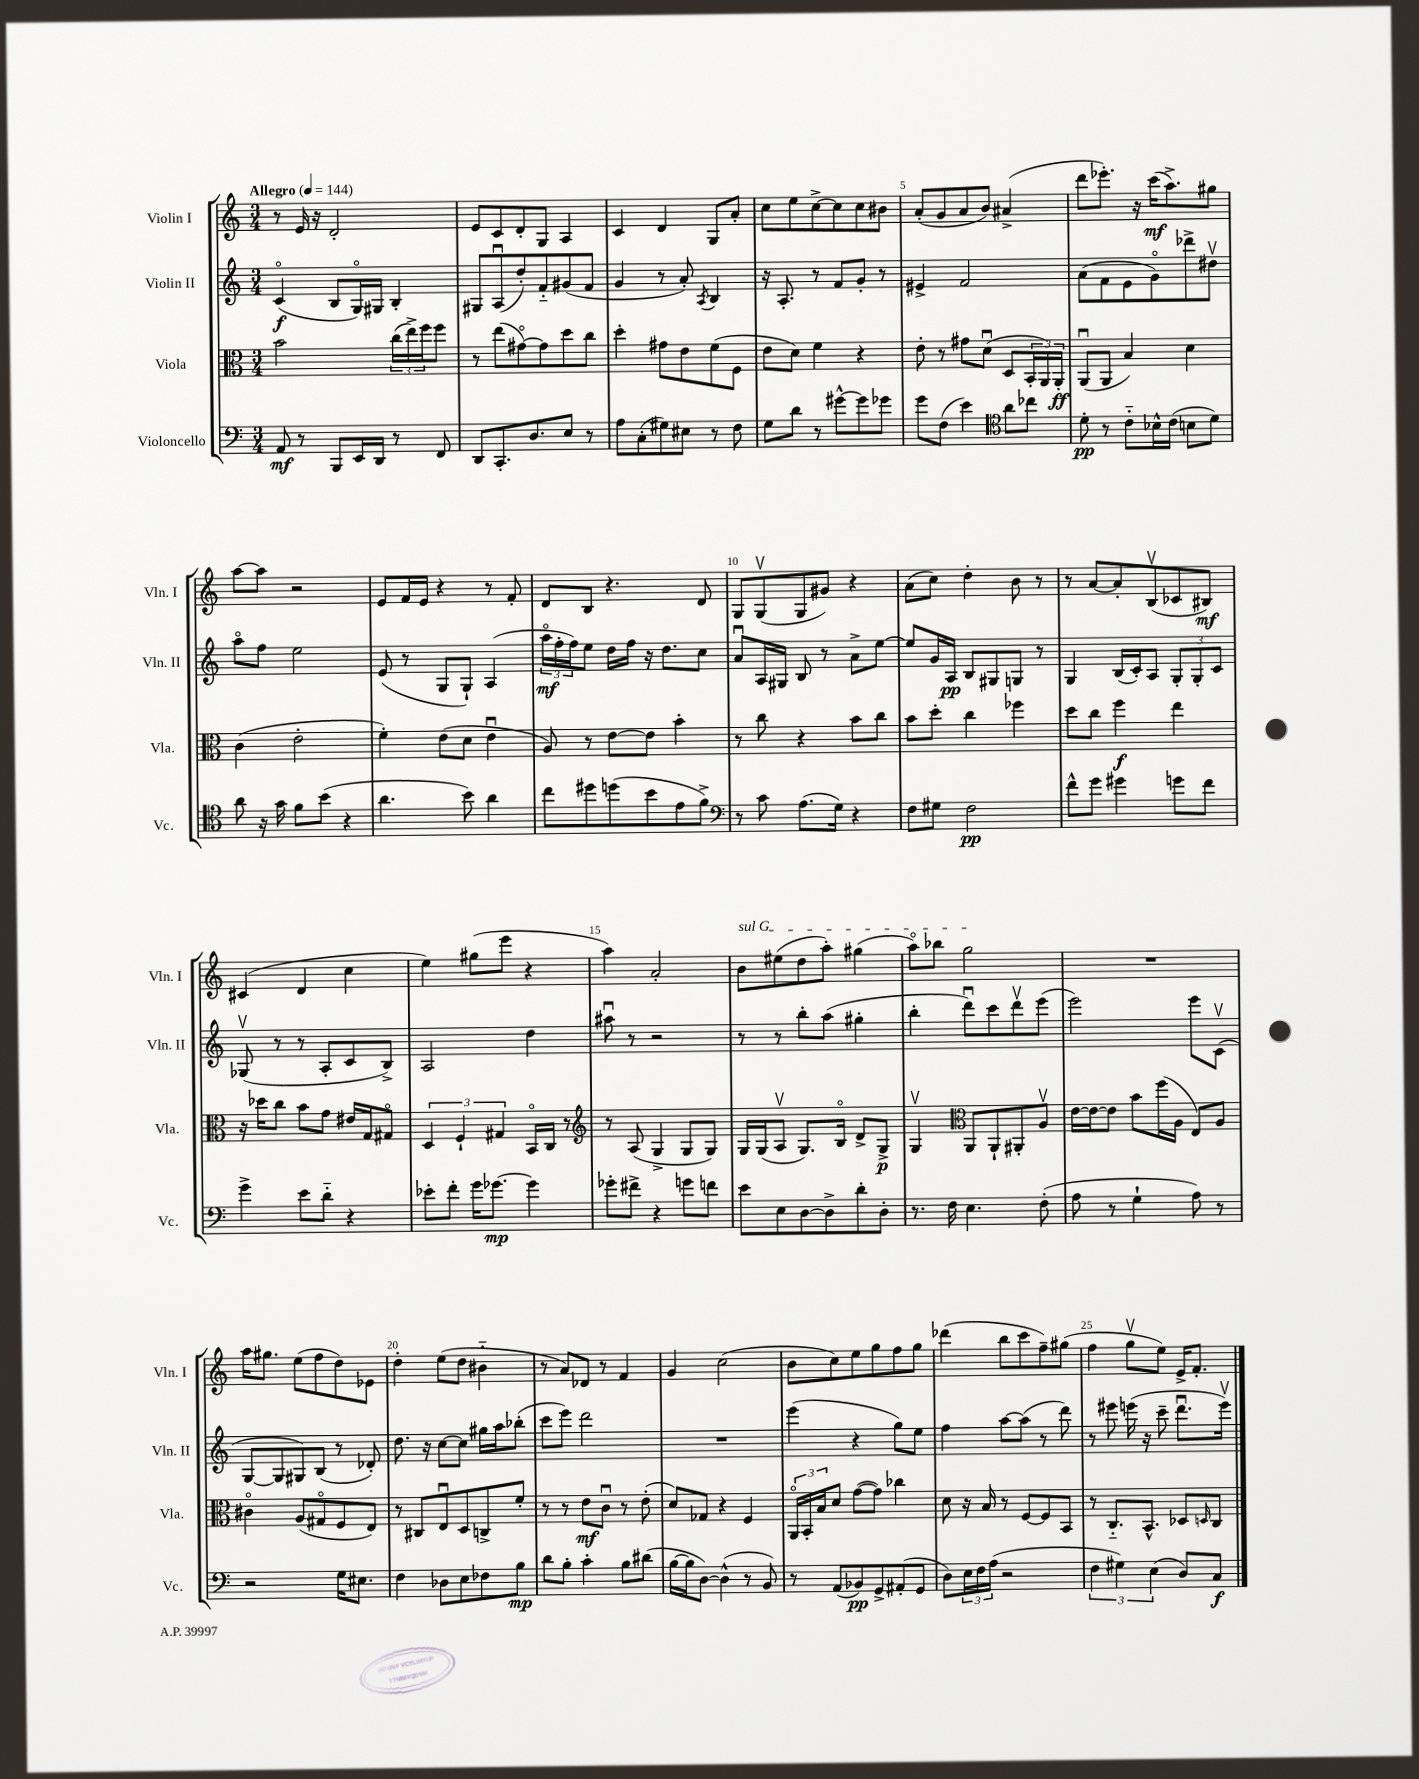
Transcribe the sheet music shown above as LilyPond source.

<<
\new StaffGroup <<
\new Staff = "s0" \with { instrumentName = "Violin I" shortInstrumentName = "Vln. I" } {
    \clef treble \key c \major \numericTimeSignature \time 3/4 \tempo "Allegro" 4 = 144
    r8 e'16 r16 d'2-. |
    e'8 c'8 d'8-. g8 a4 |
    c'4 d'4 g8 a'8-. |
    c''8 e''8 c''8~-> c''8 c''8 bis'8 |
    a'8-.( g'8 a'8 b'8) ais'4->( |
    d'''8 ees'''8.-.) r16 c'''16\mf( a''8.->) gis''8 |
    a''8~ a''8 r2 |
    e'8 f'16 e'16 r4 r8 f'8-. |
    d'8 b8 r4. d'8 |
    g8 g8\upbow( g8 gis'8) r4 |
    a'8( c''8) d''4-. b'8 r8 |
    r8 a'8~ a'8-. b8\upbow( ces'8 bis8\mf) |
    cis'4( d'4 c''4 |
    e''4) gis''8( e'''8 r4 |
    a''4) a'2-. |
    \once \override TextSpanner.bound-details.left.text = \markup { \italic "sul G" } b'8\startTextSpan eis''8( d''8 a''8-.) gis''4( |
    a''8\flageolet) bes''8 g''2\stopTextSpan |
    R2. |
    a''16 gis''8. e''8( f''8 d''8) ees'8 |
    d''4-. e''8( d''8 bis'4-_ |
    r8 a'8) des'8 r8 f'4 |
    g'4 c''2( |
    b'8 c''8) e''8 g''8 f''8 g''8 |
    des'''4( b''8 c'''8 f''8--) gis''8( |
    f''4 g''8\upbow e''8) e'16-> f'8.-. \bar "|." |
}
\new Staff = "s1" \with { instrumentName = "Violin II" shortInstrumentName = "Vln. II" } {
    \clef treble \key c \major \numericTimeSignature \time 3/4
    c'4\flageolet\f( b8 g16\flageolet) gis16 b4-. |
    gis8 a8\downbow( d''8-.) f'8-_ gis'8( f'8 |
    g'4 r8 a'8-.) \acciaccatura { a8 } b4 |
    r16 a8.-. r8 f'8 g'8-. r8 |
    eis'4-> f'2 |
    a'8( f'8 e'8 g'8\flageolet) des'''8-> dis''8\upbow |
    a''8\flageolet f''8 e''2 |
    e'8( r8 g8 g8-!) a4( |
    \tuplet 3/2 { a''16\flageolet\mf f''16-. f''16) } e''8 d''16 f''16 r16 d''8. c''8 |
    a'8\downbow a16 gis16 b8 r8 a'8-> e''8~ |
    e''8 g'16 a16\pp b8 gis8 g8 r8 |
    g4 b16( c'16-.) a8 \tuplet 3/2 { g8-. g8-. c'8 } |
    ges8\upbow( r8 r8 a8-. c'8 b8->) |
    a2 d''4 |
    ais''8\downbow r8 r2 |
    r8 r8 b''8-. a''8( gis''4-. |
    b''4-. d'''8\downbow) c'''8 d'''8\upbow e'''8( |
    e'''2) e'''8 c'8\upbow( |
    g8~ g8 gis8) b8( r8 des'8-.) |
    d''8. r16 c''8~ c''8 gis''16 a''16 bes''8-.( |
    c'''8 e'''8) d'''2 |
    R2. |
    e'''4( r4 g''8) e''8 |
    f''4 a''8~ a''8( r8 d'''8) |
    r8 eis'''8 e'''16( r16 c'''8-- d'''8.\downbow e'''16\upbow) \bar "|." |
}
\new Staff = "s2" \with { instrumentName = "Viola" shortInstrumentName = "Vla." } {
    \clef alto \key c \major \numericTimeSignature \time 3/4
    b'2 \tuplet 3/2 { c''16( e''16->) f''16 } f''8 |
    r8 e''8( gis'8~\flageolet) gis'8 d''8 c''8 |
    d''4-. gis'8 e'8 f'8( f8 |
    e'8 d'8) f'4 r4 |
    e'8-. r8 gis'8 d'8\downbow( d8 \tuplet 3/2 { b,16-. a,16) a,16-.\ff } |
    a,8\downbow( a,8 b4) d'4 |
    c'4( e'2-. |
    f'4-.) e'8( d'8 e'4\downbow |
    a8) r8 e'8~ e'8 b'4-. |
    r8 c''8 r4 b'8 c''8 |
    b'8 d''8-. c''4 fes''4 |
    d''8 c''8 f''4\f e''4 |
    r16 des''16 c''8 b'8 g'8 eis'16 g16 gis8\flageolet |
    \tuplet 3/2 { d4 f4-! gis4 } b,16\flageolet c16 r8 |
    \clef treble r8 a8( g4-> g8 g8) |
    g16 g16( a8\upbow g8.) b16\flageolet d'8-> g8->\p |
    g4\upbow \clef alto a,8 a,8-! ais,8-. a8\upbow |
    e'16~ e'16~ e'8 b'8 f''16( a16 e8) a8 |
    cis'4\flageolet a8( gis8\flageolet f8 e8) |
    r8 cis8 e8\downbow d8 c8-> f'8-. |
    r8 r8 e'8\mf c'8\downbow r8 e'8-.( |
    d'8) ges8 r4 f4 |
    \tuplet 3/2 { a,16\flageolet b,16-. b16 } d'8 g'8~( g'8) ces''4 |
    d'8 r16 b16 r8 f8~ f8 b,8 |
    r8 c8.-_ b,8.-^ des8 \grace { d16 } c8 \bar "|." |
}
\new Staff = "s3" \with { instrumentName = "Violoncello" shortInstrumentName = "Vc." } {
    \clef bass \key c \major \numericTimeSignature \time 3/4
    a,8\mf r8 b,,8 e,16 d,16 r8 f,8 |
    d,8 c,8.-. d8. e8 r8 |
    a8 c8-.( gis8) eis8 r8 f8 |
    g8 d'8 r8 gis'8~-^ gis'8 ges'8 |
    g'8 f8( e'4) \clef tenor a'8 ces''8 |
    d'8-.\pp r8 c'8-_ bes16-^ c'16( b8 d'8) |
    a'8 r16 g'16 f'8 b'8( r4 |
    a'4. b'8) a'4 |
    c''8 dis''8 d''8( b'8 e'8 f'8->) |
    \clef bass r8 c'8 a8.( g16) r4 |
    f8 gis8 f2\pp |
    f'8-^ g'8 gis'4 g'8 f'8 |
    g'4-> e'8 d'8-_ r4 |
    ees'8-. f'8-. g'16 ges'8.~\mp ges'4 |
    ges'8-. fis'8-> r4 g'8 f'8 |
    e'8 e8 d8~ d8-> d'8-. d8-. |
    r8. f16 e4. f8-.( |
    a8 r8 g4-! a8) r8 |
    r2 g16 eis8. |
    f4 des8 e8 fes8 b8\mp |
    d'8 b8-. c'4-. b8 dis'8( |
    b16~ b16 d8~) d4-^( r8 b,8) |
    r8 a,8( bes,8\pp) g,8-> ais,8-.( g,8 |
    d8) \tuplet 3/2 { e16 f16 a16( } r2 |
    \tuplet 3/2 { f4 gis4) e4( } d8) c8\f \bar "|." |
}
>>
>>
\layout { \context { \Score \override BarNumber.break-visibility = ##(#f #t #t) barNumberVisibility = #(every-nth-bar-number-visible 5) } }
